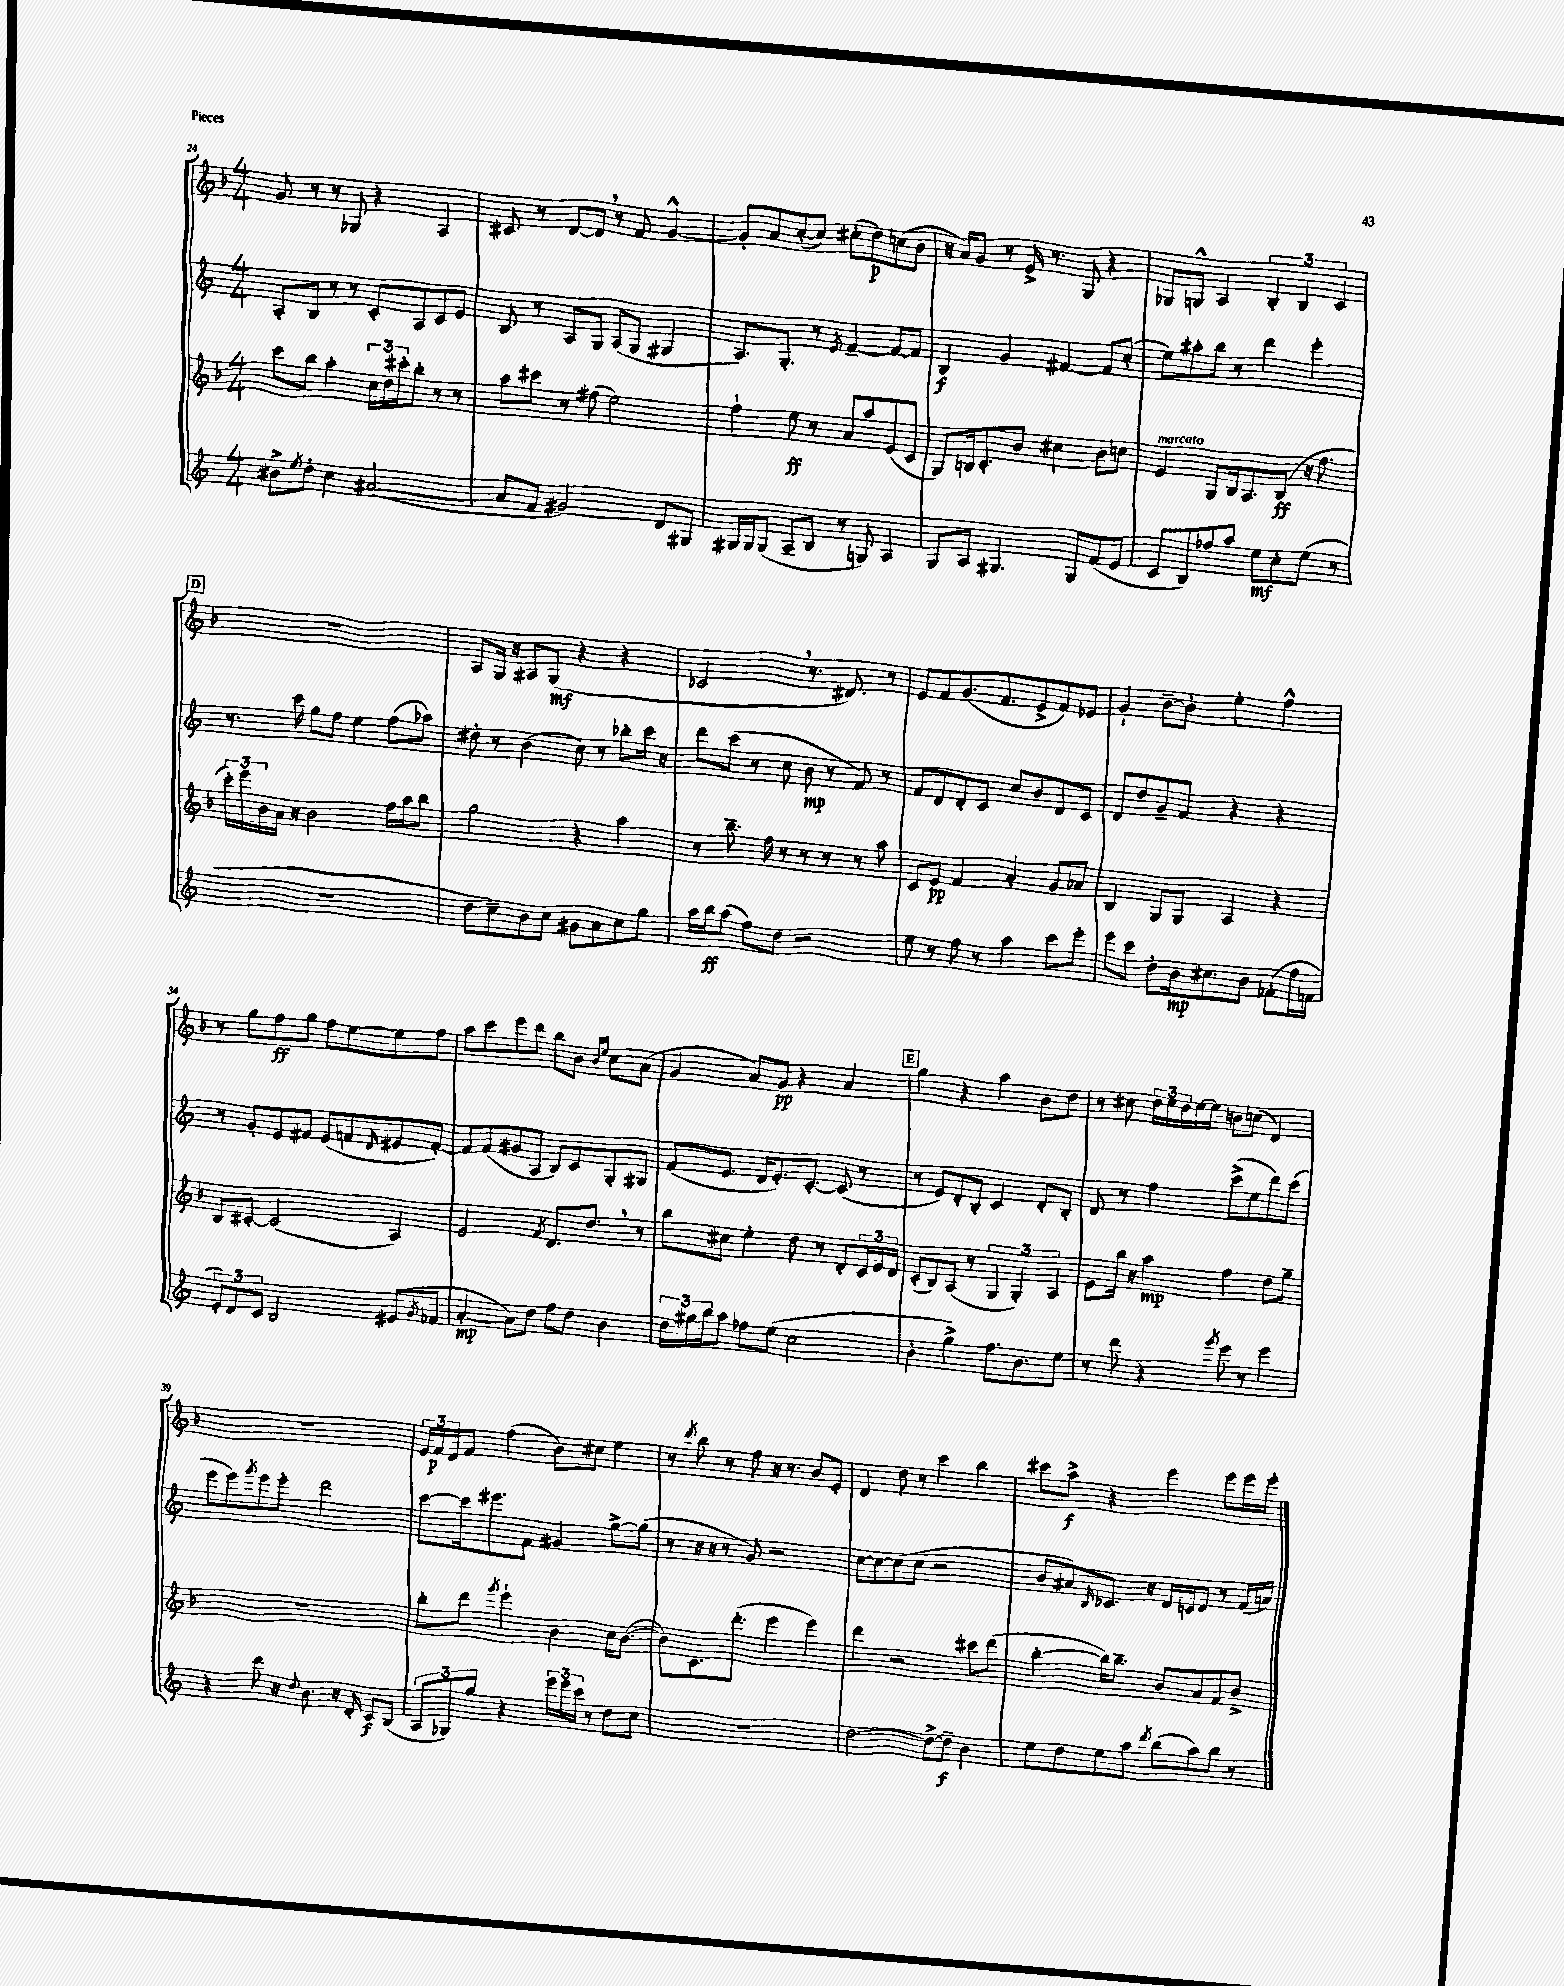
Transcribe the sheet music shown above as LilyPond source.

<<
\new StaffGroup <<
\new Staff = "s0" {
    \clef treble \key f \major \numericTimeSignature \time 4/4
    g'8 r8 r8 ges8 r4 a4 |
    cis'8 r8 d'8~ d'8 \breathe r8 f'8 g'4~-^ |
    g'8-. a'8 c''8~-.( c''8) cis''8-.( d''8\p) c''8( bes'8 |
    r16 a'16) g'8 r8 e'16-> r8. g8 r4 |
    ges8 g8-^ a4 \tuplet 3/2 { bes4-. bes4 c'4 } |
    \mark \markup { \box "D" } R1 |
    a8 g16 r16 ais8 g8\mf( r4 r4 |
    ces'2 \breathe r8. dis'8.) r8 |
    e'8 f'8 g'8.( f'8. e'8-> f'8) ees'8 |
    g'4-! bes'8~-- bes'8-. e''4-. f''4-^ |
    r8 g''8 f''8\ff g''8 f''8 e''8~ e''8 f''8 |
    a''8 c'''8 e'''8 d'''8 bes''8 bes'8 \grace { bes'16 e''16 } c''8 a'8( |
    g'4 a'8) g'8\pp r4 a'4 |
    \mark \markup { \box "E" } g''4 r4 a''4 bes'8 d''8 |
    r8 cis''8 \tuplet 3/2 { d''16 e''16 d''16 } e''16~ e''16 b'8 c''8( d'4) |
    r1 |
    \tuplet 3/2 { e'16 f'16\p d'16 } f'8 f''4( bes'8) cis''8 e''4 |
    r8 \acciaccatura { d'''8 } bes''8 r8 f''8 r16 r8. bes'8 e'8-. |
    d'4 d''8 r8 c'''4 bes''4 |
    cis'''8 a''8->\f r4 e'''4 e'''8 e'''16 e'''16-. \bar "|." |
}
\new Staff = "s1" {
    \clef treble \key c \major \numericTimeSignature \time 4/4
    a8-. b8 r8 r8 c'8-. a8 c'8 e'8 |
    b8 r8 a8 g8 a8( g8 gis4 |
    a8.) g8.-. r8 \acciaccatura { e'8 } f'4~-- f'8~ f'8 |
    b4\f g'4 fis'4~ fis'8 c''8-.( |
    e''8) ais''8-. b''8 r8 d'''4 e'''4-. |
    \mark \markup { \box "D" } r8. c'''16 g''8 f''8 e''4 f''8( aes''8) |
    dis''8-. r8 b'4( c''8) r8 bes''8-. c'''16 r16 |
    d'''8 c'''8( r8 c''8 b'8\mp r8 f'8) r8 |
    f'8 d'8 d'8-. c'8 c''8 b'8 d'8 c'8 |
    d'8 d''8 g'8-- f'8 r4 r4 |
    r8 g'8-. e'8 fis'8 e'8( f'8 \grace { d'16 } eis'8 f'8~-.) |
    f'8 f'8( gis'8 a8 b8) c'8 g8-. gis8 |
    f'8( e'8. d'16 e'8.-.) c'8.~-. c'8( r8 |
    \mark \markup { \box "E" } r8 e'8) d'8-. b8-. c'4 d'8-. b8-. |
    d'8 r8 f''4 c'''8->( e''8 d'''8) c'''8( |
    e'''8 e'''8) \acciaccatura { g'''8 } e'''8 e'''8-. d'''2 |
    c'''8~ c'''16 eis'''8. f'8 gis'4 g''8~-> g''8( |
    r8 r16 r16 r8 g'8) r2 |
    c''8~ c''8~ c''8( c''8 r2 |
    b'8 ais'8) \grace { b16 } ces'8. r16 d'16 c'16 d'8 r8 f'16( a'16) \bar "|." |
}
\new Staff = "s2" {
    \clef treble \key f \major \numericTimeSignature \time 4/4
    c'''8 bes''8 a''4-. \tuplet 3/2 { c''16 d''16 cis'''16-. } bes''8-. r8 r8 |
    a''8 cis'''8 r8 fis''8( e''2) |
    f''4-! e''8\ff r8 a'8 a''8 e'8( c'8 |
    g8) b16 c'8.-. bes'8 cis''4 bes'8 c''8 |
    e'4^\markup { \italic "marcato" } g8 bes16 a8. bes8\ff( r16 f''8. |
    \mark \markup { \box "D" } \tuplet 3/2 { c'''16-.) e'''16 bes'16 } a'16 r16 bes'2 f''16 a''16 bes''8 |
    g''2 r4 a''4 |
    r8 bes''8.-- f''16 r8 r8 r8 r8 a''8 |
    c'8 e'8\pp f'4 a'4-. g'8 aes'8 |
    bes4 g8 g8 a4 r4 |
    bes8 cis'8~-. cis'2( a4) |
    e'2 \acciaccatura { f'8 } d'8. d''8. \breathe r8 |
    bes''8 cis''8 e''4-. d''8 r8 d'8-. \tuplet 3/2 { c'16 e'16 d'16 } |
    \mark \markup { \box "E" } c'8-.( bes8) a8( r8 \tuplet 3/2 { g4 g4-.) a4 } |
    e'8 bes''16 r16 a''4\mp f''4 d''8 g''8-- |
    R1 |
    bes''8-. d'''8 \acciaccatura { g'''8 } e'''4-! bes'4 c''16 bes'8.~( |
    bes'8) c'8. d'''8.-.( e'''4 e'''4) |
    d'''4 r2 cis'''8 d'''8( |
    bes''4~-. bes''16) bes''8.-- bes'8 a'8 f'8 bes'8-> \bar "|." |
}
\new Staff = "s3" {
    \clef treble \key c \major \numericTimeSignature \time 4/4
    bis'8-> \acciaccatura { e''8 } d''8-. c''4 ais'2~( |
    ais'8 f'8 gis'2) d'8 gis8 |
    gis16 gis16 gis8( a8-- b8 r8 g8) a4 |
    g8 a8 gis4. gis8 f'8( e'8 |
    c'8 b8) fes''8 a''8 e''8\mf c''8-. e''8( r8 |
    \mark \markup { \box "D" } r1 |
    d''8 c''8--) b'8 c''8 gis'8 a'8 c''8 g''8 |
    a''16 b''16\ff a''8( f''8) d''8 r2 |
    e''8 r8 f''8 r8 a''4 c'''8 e'''8-. |
    e'''8 c'''8 d''8-. b'16\mp cis''8. b'8 fes'8-.( f''16 f'16 |
    \tuplet 3/2 { e'8-.) d'8 c'8 } b2 eis'8( \acciaccatura { g'8 } fes'8 |
    a'4~-.\mp a'8) d''8 f''8 d''8 b'4 |
    \tuplet 3/2 { d''16 gis''16 b''16 } a''8 fes''8 e''8( c''2 |
    \mark \markup { \box "E" } b'4-. g''4->) f''8. b'8. e''8 |
    r8 d'''8 r4 \acciaccatura { g'''8 } e'''8 r8 e'''4 |
    r4 d'''8 r16 \appoggiatura { d''8 } b'8. r16 d'16-. c'8\f b8( |
    \tuplet 3/2 { a8 ges8) g''8 } r4 \tuplet 3/2 { e'''16 e'''16 c'''16 } r8 d''8 c''8 |
    R1 |
    d''2~ d''8~-> d''8--\f b'4 |
    e''8 d''8 e''8 a''8 \acciaccatura { d'''8 } b''8( a''8) b''8 r8 \bar "|." |
}
>>
>>
\layout { \context { \Score currentBarNumber = #24 } }
